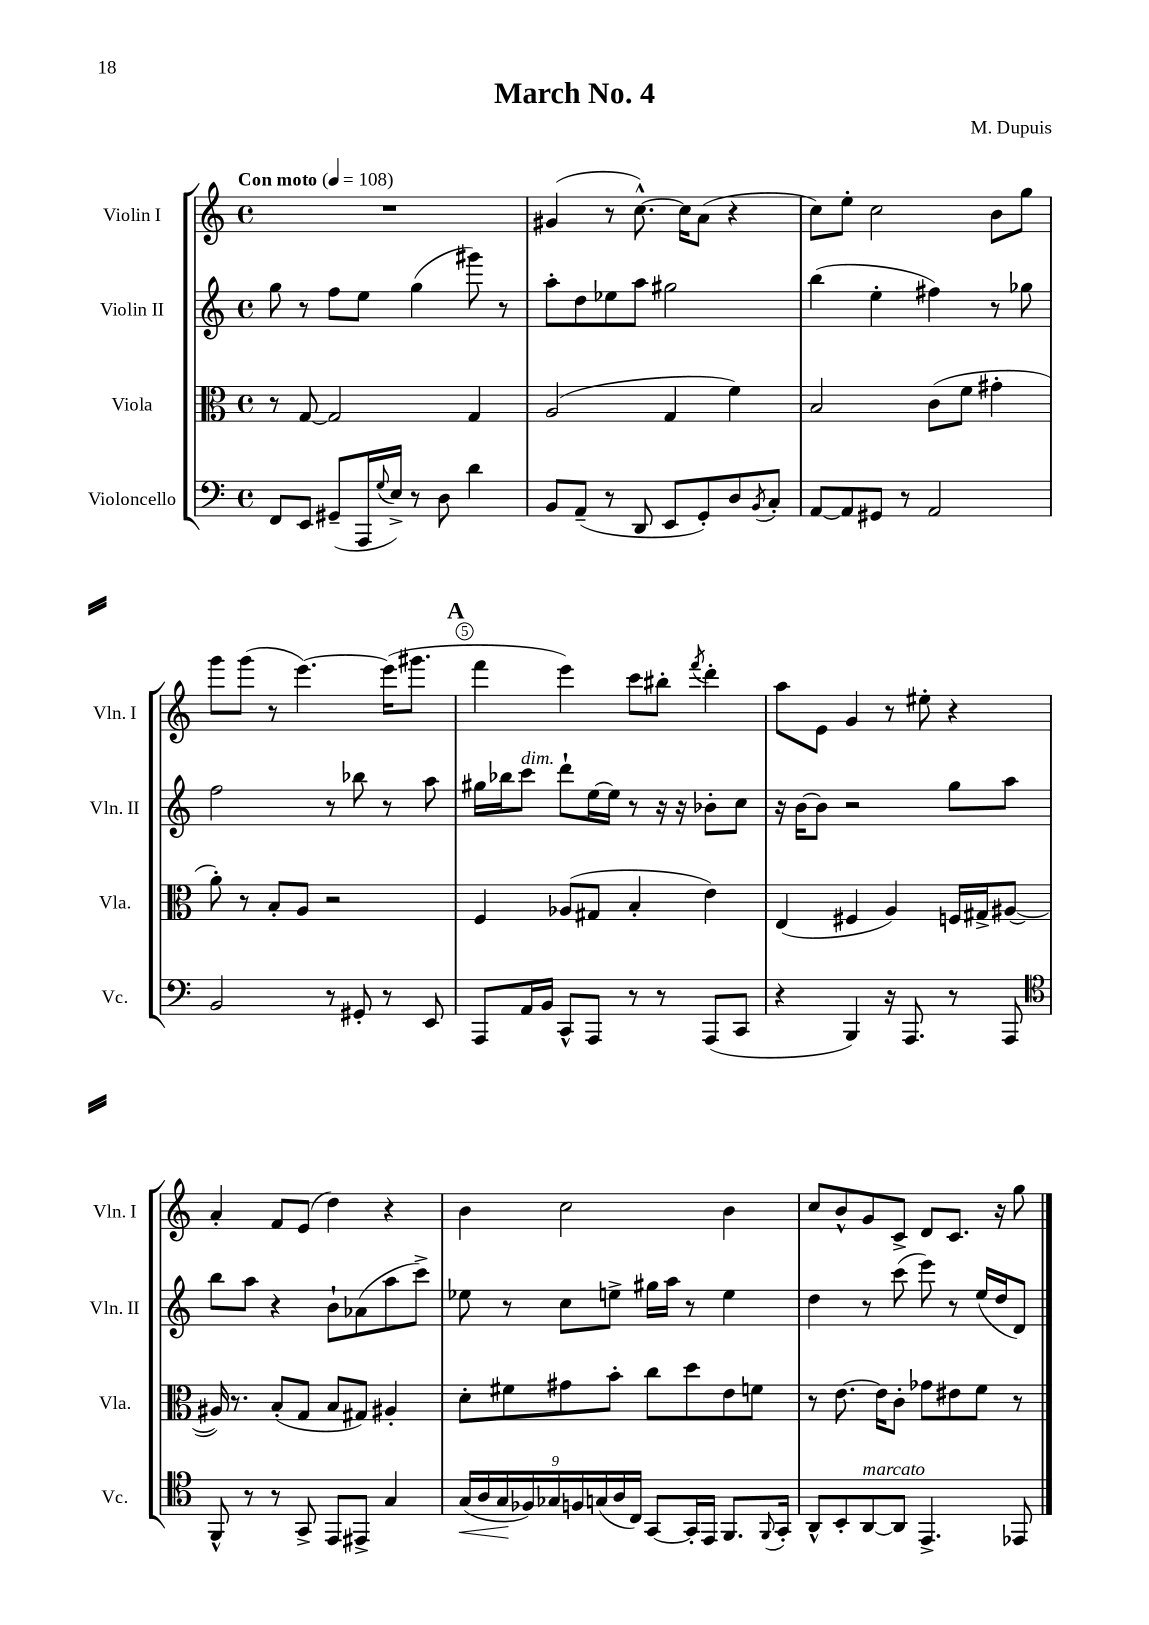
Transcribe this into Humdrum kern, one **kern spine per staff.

**kern	**dynam	**kern	**kern	**kern
*part4	*part4	*part3	*part2	*part1
*staff4	*staff4	*staff3	*staff2	*staff1
*I"Violoncello	*	*I"Viola	*I"Violin II	*I"Violin I
*I'Vc.	*	*I'Vla.	*I'Vln. II	*I'Vln. I
*clefF4	*	*clefC3	*clefG2	*clefG2
*k[]	*	*k[]	*k[]	*k[]
*M4/4	*	*M4/4	*M4/4	*M4/4
*met(c)	*	*met(c)	*met(c)	*met(c)
*MM108	*	*MM108	*MM108	*MM108
=1	=1	=1	=1	=1
!	!	!	!	!LO:TX:a:B:t=Con moto
8FF/L	.	8r	8gg\	1r
8EE/J	.	[8G/	8r	.
(8GG#X~/L	.	2G/]	8ff\L	.
16AAA/L	.	.	8ee\J	.
8qqG/	.	.	.	.
16E^/JJ)	.	.	.	.
8r	.	.	(4gg\	.
8D\	.	.	.	.
4d\	.	4G/	8ggg#X\)	.
.	.	.	8r	.
=2	=2	=2	=2	=2
8BB/L	.	(2A/	8aa'\L	(4g#X/
(8AA~/J	.	.	8dd\	.
8r	.	.	8ee-X\	8r
8DD/	.	.	8aa\J	[8.cc^^\)
8EE/L	.	4G/	2gg#X\	.
.	.	.	.	16cc\KL]
8GG'/)	.	.	.	(8a\J
8D/	.	4f\)	.	4r
8qBB/	.	.	.	.
8C'/J	.	.	.	.
=3	=3	=3	=3	=3
[8AA/L	.	2B/	(4bb\	8cc\L)
8AA/]	.	.	.	8ee'\J
8GG#X/J	.	.	4ee'\	2cc\
8r	.	.	.	.
2AA/	.	(8c\L	4ff#X\)	.
.	.	8f\J	.	.
.	.	4g#X'\	8r	8b\L
.	.	.	8gg-X\	8gg\J
!!LO:LB:g=z
=4	=4	=4	=4	=4
2BB/	.	8a'\)	2ff\	8ggg\L
.	.	8r	.	(8ggg\J
.	.	8B'/L	.	8r
.	.	8A/J	.	[4.eee\)
8r	.	2r	8r	.
8GG#X'/	.	.	8bb-X\	.
8r	.	.	8r	(16eee\KL]
.	.	.	.	8.ggg#X\J
8EE/	.	.	8aa\	.
!!LO:REH:place=s1:t=A
=5	=5	=5	=5	=5
8AAA/L	.	4F/	16gg#X\LL	4fff\
.	.	.	16bb-X\J	.
!	!	!	!LO:TX:a:i:t=dim.	!
16AA/L	.	.	8ccc\J	.
16BB/JJ	.	.	.	.
8CC^^/L	.	(8A-X/L	8ddd`\L	4eee\)
8AAA/J	.	8G#X/J	[16ee\L	.
.	.	.	16ee\JJ]	.
8r	.	4B'/	8r	8ccc\L
8r	.	.	16r	8bb#X'\J
.	.	.	16r	.
.	.	.	.	8qfff/
(8AAA/L	.	4e\)	8b-X'\L	4ddd'\
8CC/J	.	.	8cc\J	.
=6	=6	=6	=6	=6
4r	.	(4E/	16r	8aa\L
.	.	.	[16b\KL	.
.	.	.	8b\J]	8e\J
4BBB/)	.	4F#X/	2r	4g/
16r	.	4A/)	.	8r
8.AAA/	.	.	.	.
.	.	.	.	8ee#X'\
8r	.	16Fn/LL	8gg\L	4r
.	.	16G#X^/J	.	.
8AAA/	.	([8A#X/J	8aa\J	.
!!LO:LB:g=z
=7	=7	=7	=7	=7
*clefC4	*	*	*	*
8FF^^/	.	16A#X/])	8bb\L	4a'/
.	.	8.r	.	.
8r	.	.	8aa\J	.
8r	.	(8B'/L	4r	8f/L
8GG^/	.	8G/J	.	(8e/J
8EE/L	.	8B/L	8b`\L	4dd\)
8EE#X^/J	.	8G#X/J)	(8a-X\	.
4G/	.	4A#X'/	8aa\	4r
.	.	.	8ccc^\J)	.
=8	=8	=8	=8	=8
!	!LO:HP:b	!	!	!
(18G/LL	<	8d'\L	8ee-X\	4b\
18A/	.	.	.	.
18G/	.	.	.	.
.	.	8f#X\	8r	.
18F-X/)	[	.	.	.
18G-X/	.	.	.	.
.	.	8g#X\	8cc\L	2cc\
18Fn/	.	.	.	.
(18Gn/	.	.	.	.
.	.	8b'\J	8een^\J	.
18A/	.	.	.	.
18C/JJ)	.	.	.	.
[8GG/L	.	8cc\L	16gg#X\LL	.
.	.	.	16aa\JJ	.
16GG'/L]	.	8dd\	8r	.
16EE/JJ	.	.	.	.
8.FF/L	.	8e\	4ee\	4b\
.	.	8fn\J	.	.
8qqFF/	.	.	.	.
16GG'/Jk	.	.	.	.
=9	=9	=9	=9	=9
8AA^^/L	.	8r	4dd\	8cc/L
8BB'/	.	[8.e\	.	8b^^/
!LO:TX:a:i:t=marcato	!	!	!	!
[8AA/	.	.	8r	8g/
.	.	16e\KL]	.	.
8AA/J]	.	8c'\J	(8ccc\	8c^/J
4.EE^/	.	8g-X\L	8eee\)	8d/L
.	.	8e#X\	8r	8.c/J
.	.	8f\J	(16ee/LL	.
.	.	.	16dd/J	16r
8EE-X/	.	8r	8d/J)	8gg\
==	==	==	==	==
*-	*-	*-	*-	*-
